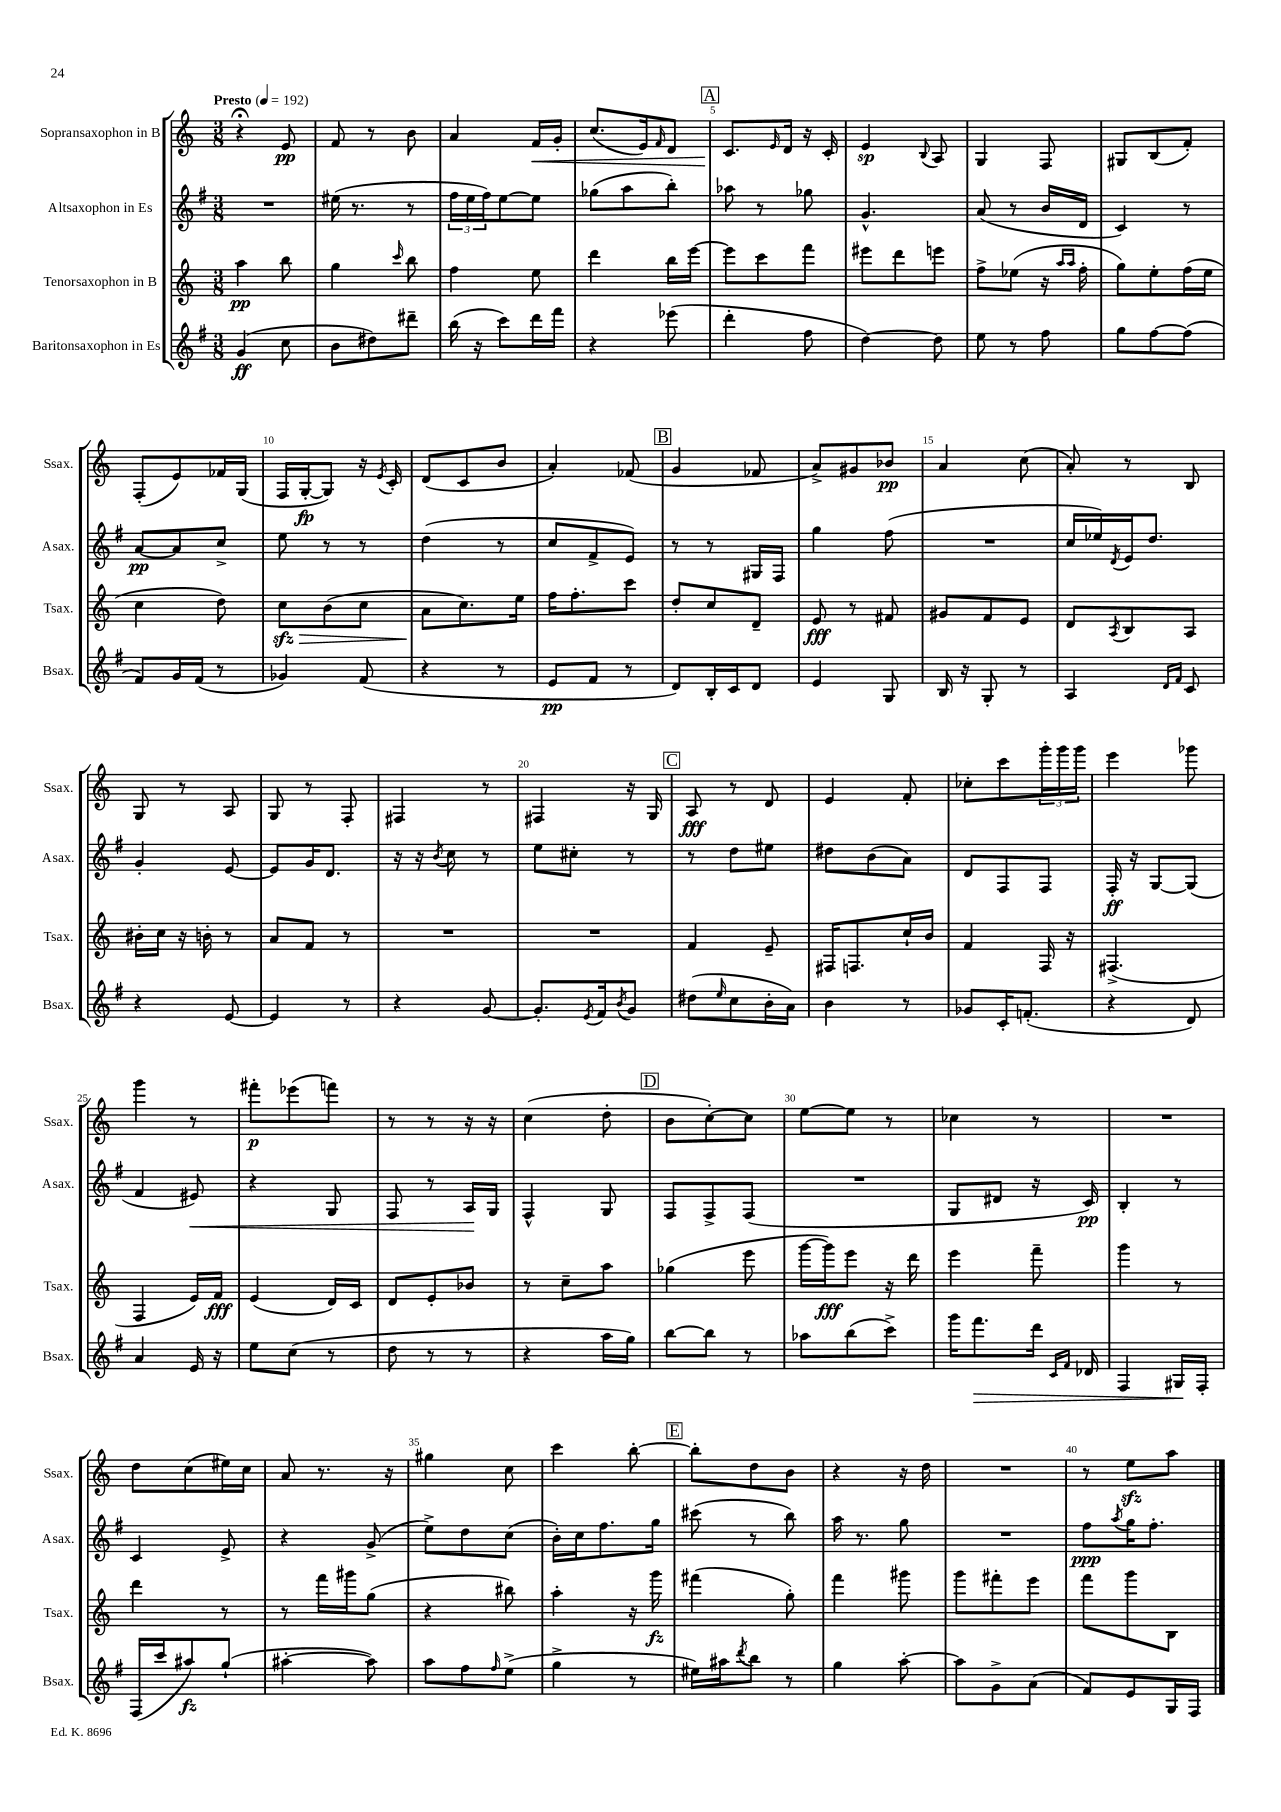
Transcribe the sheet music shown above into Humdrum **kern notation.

**kern	**kern	**kern	**kern
*staff4	*staff3	*staff2	*staff1
*clefG2	*clefG2	*clefG2	*clefG2
*k[f#]	*k[]	*k[f#]	*k[]
*M3/8	*M3/8	*M3/8	*M3/8
*MM192	*MM192	*MM192	*MM192
(4g	4aa	4.r	4r;
8cc	8bb	.	8e
=	=	=	=
8b	4gg	(16ee#	8f
.	.	8.r	.
8dd#)	.	.	8r
.	16qqccc	.	.
8ddd#~	8bb	8r	8b
=	=	=	=
(16bb	4ff	24ff#	4a
.	.	24ee	.
16r	.	.	.
.	.	24ff#)	.
8ccc)	.	[8ee	.
16ddd	8ee	8ee]	16f
16fff#	.	.	16g'
=	=	=	=
4r	4ddd	(8gg-	(8.cc
.	.	8aa	.
.	.	.	16e)
.	.	.	16qqf
(8eee-	16bb	8bb')	8d
.	[16eee	.	.
=	=	=	=
4ddd'	8eee]	8aa-	8.c
.	8ccc	8r	.
.	.	.	16qqe
.	.	.	16d
8ff#	8fff	8gg-	16r
.	.	.	16c'
=	=	=	=
[4dd)	8eee#	4.g^^	4e
.	8ddd	.	.
.	.	.	8qqB
8dd]	8eee	.	8A
=	=	=	=
8ee	8ff^	(8a	4G
8r	(8ee-	8r	.
8ff#	16r	16b	8F
.	16qqaa	.	.
.	16qqaa	.	.
.	16ff'	16d	.
=	=	=	=
8gg	8gg)	4c)	8G#
[8ff#	8ee'	.	(8B
(8ff#]	(16ff	8r	8f')
.	16ee	.	.
=	=	=	=
8f#)	4cc	[8a	(8F'
16g	.	8a]	8e)
(16f#	.	.	.
8r	8dd)	8cc^	16f-
.	.	.	(16G
=	=	=	=
4g-)	8cc	8ee	16F
.	.	.	[16G'
.	(8b	8r	8G])
(8f#	8cc	8r	16r
.	.	.	8qe
.	.	.	16c'
=	=	=	=
4r	8a	(4dd	(8d
.	8.cc)	.	8c
8r	.	8r	8b
.	16ee	.	.
=	=	=	=
8e	16ff	8cc	4a')
.	8.ff'	.	.
8f#	.	8f#^	.
8r	8ccc	8e)	(8f-
=	=	=	=
8d)	8dd'	8r	4g
16B'	8cc	8r	.
16c	.	.	.
8d	8d~	16G#	8f-
.	.	16F#	.
=	=	=	=
4e	8e	4gg	8a^)
.	8r	.	8g#
8G	8f#	(8ff#	8b-
=	=	=	=
16B	8g#	4.r	4a
16r	.	.	.
8G'	8f	.	.
8r	8e	.	(8cc
=	=	=	=
4A	8d	16cc	8a')
.	.	16ee-)	.
.	8qA	8qd	.
.	8B	16e	8r
.	.	8.dd	.
16qqd	.	.	.
16qqf#	.	.	.
8c	8A	.	8B
=	=	=	=
4r	16b#'	4g'	8G
.	16cc	.	.
.	16r	.	8r
.	16b'	.	.
[8e	8r	[8e	8A
=	=	=	=
4e]	8a	8e]	8G
.	8f	16g	8r
.	.	8.d	.
8r	8r	.	8F'
=	=	=	=
4r	4.r	16r	4F#
.	.	16r	.
.	.	8qb	.
.	.	8cc	.
[8g	.	8r	8r
=	=	=	=
8.g']	4.r	8ee	4F#
.	.	8cc#'	.
8qe	.	.	.
16f#	.	.	.
8qb	.	.	.
8g	.	8r	16r
.	.	.	16G
=	=	=	=
(8dd#	4f	8r	8A
16qqee	.	.	.
8cc	.	8dd	8r
16b'	8e~	8ee#	8d
16a)	.	.	.
=	=	=	=
4b	16F#	8dd#	4e
.	8.F	.	.
.	.	(8b	.
8r	16cc`	8a)	8f'
.	16b	.	.
=	=	=	=
8g-	4f	8d	8cc-'
16c'	.	8F#	8ccc
(8.f'	.	.	.
.	16F	8F#	24ggg'
.	.	.	24ggg
.	16r	.	.
.	.	.	24ggg
=	=	=	=
4r	(4.F#^	16F#'	4eee
.	.	16r	.
.	.	[8G	.
8d)	.	(8G]	8ggg-
=	=	=	=
4a	4F	4f#	4ggg
16e	16e)	8e#)	8r
16r	16f	.	.
=	=	=	=
8ee	(4e	4r	8fff#'
(8cc	.	.	(8eee-
8r	16d)	8G	8fff)
.	16c	.	.
=	=	=	=
8dd	8d	8F#	8r
8r	8e'	8r	8r
8r	8b-	16A	16r
.	.	16G	16r
=	=	=	=
4r	8r	4F#^^	(4cc
.	8cc~	.	.
16aa	8aa	8G	8dd'
16gg)	.	.	.
=	=	=	=
[8bb	(4gg-	8F#	8b
8bb]	.	8F#^	[8cc')
8r	8eee	(8F#	8cc]
=	=	=	=
8aa-	[16ggg	4.r	[8ee
.	16ggg])	.	.
(8bb	8eee	.	8ee]
8ccc^)	16r	.	8r
.	16ddd	.	.
=	=	=	=
16ggg	4eee	8G	4cc-
8.fff#	.	.	.
.	.	8d#	.
16ddd	8fff~	16r	8r
16qqc	.	.	.
16qqf#	.	.	.
16d-	.	16c)	.
=	=	=	=
4F#	4ggg	4B'	4.r
16G#	8r	8r	.
16F#'	.	.	.
=	=	=	=
(16F#	4ddd	4c	8dd
16ccc	.	.	.
8aa#)	.	.	(8cc
(8gg`	8r	8e^	16ee#)
.	.	.	16cc
=	=	=	=
[4aa#'	8r	4r	8a
.	16fff	.	8.r
.	16ggg#	.	.
8aa#])	(8gg	(8g^	.
.	.	.	16r
=	=	=	=
8aa	4r	8ee^)	4gg#
8ff#	.	8dd	.
16qqff#	.	.	.
(8ee^	8bb#)	(8cc	8cc
=	=	=	=
4gg^	4aa'	16b')	4ccc
.	.	16cc	.
.	.	8.ff#	.
8r	16r	.	[8bb'
.	16ggg	16gg	.
=	=	=	=
16ee#)	(4fff#	(8ccc#	8bb']
16aa#	.	.	.
8qddd	.	.	.
8bb	.	8r	8dd
8r	8gg')	8bb)	8b
=	=	=	=
4gg	4fff	16aa	4r
.	.	8.r	.
[8aa'	8ggg#	8gg	16r
.	.	.	16dd
=	=	=	=
8aa]	8ggg	4.r	4.r
8g^	8fff#'	.	.
(8a	8eee	.	.
=	=	=	=
8f#)	8fff	8ff#	8r
.	.	8qaa	.
8e	8ggg	16gg	8ee
.	.	8.ff#'	.
16G	8B	.	8aa
16F#	.	.	.
==	==	==	==
*-	*-	*-	*-
